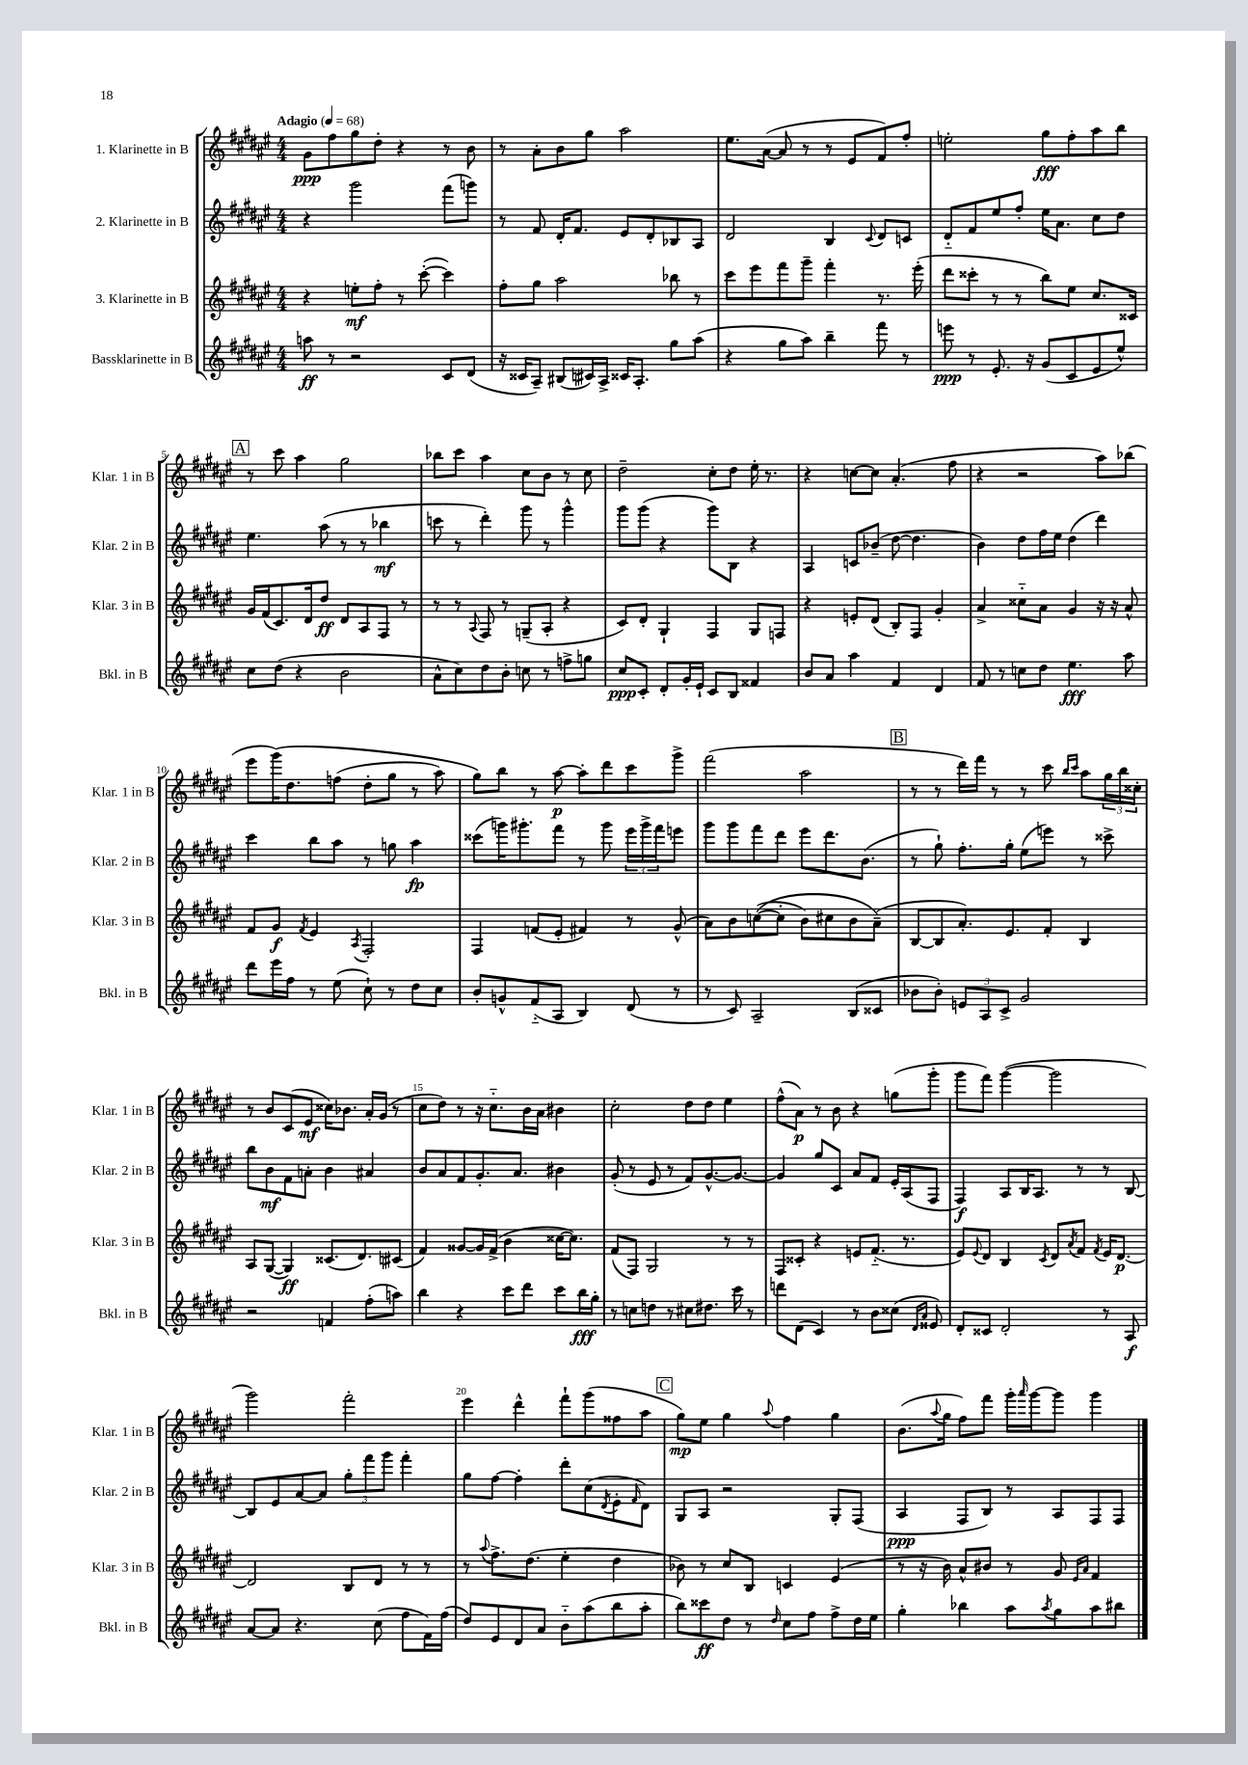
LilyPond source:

<<
\new StaffGroup <<
\new Staff = "s0" \with { instrumentName = "1. Klarinette in B" shortInstrumentName = "Klar. 1 in B" } {
    \clef treble \key fis \major \numericTimeSignature \time 4/4 \tempo "Adagio" 4 = 68
    gis'8\ppp fis''8 gis''8 dis''8-. r4 r8 b'8 |
    r8 ais'8-. b'8 gis''8 ais''2 |
    eis''8. ais'16~( ais'8 r8 r8 eis'8 fis'8) fis''8-. |
    e''2-. gis''8\fff fis''8-. ais''8 b''8 |
    \mark \markup { \box "A" } r8 cis'''8 ais''4 gis''2 |
    bes''8 cis'''8 ais''4 cis''8 b'8 r8 cis''8 |
    dis''2-- cis''8-. dis''8 eis''16-. r8. |
    r4 c''8~ c''8 ais'4.-.( fis''8 |
    r4 r2 ais''8) bes''8( |
    eis'''8 gis'''16)\( dis''8. f''8( dis''8-. gis''8 r8 ais''8) |
    gis''8\) b''8 r8 ais''8~\p ais''8-. dis'''8 cis'''8 gis'''8-> |
    fis'''2( ais''2 |
    \mark \markup { \box "B" } r8 r8 dis'''16) fis'''16 r8 r8 cis'''8 \grace { b''16 cis'''16 } ais''8 \tuplet 3/2 { gis''16 b''16 cisis''16-. } |
    r8 b'8 cis'8( eis'8\mf cisis''16) bes'8. ais'16-. gis'16( r8 |
    cis''8 dis''8) r8 r16 cis''8.-_ b'16 ais'16 bis'4 |
    cis''2-. dis''8 dis''8 eis''4 |
    fis''8-^( ais'8\p) r8 b'8 r4 g''8( gis'''8-. |
    gis'''8 fis'''8) gis'''4~( gis'''2 |
    gis'''2) fis'''2-. |
    eis'''4 dis'''4-^ fis'''8-! gis'''8( fisis''8 ais''8 |
    \mark \markup { \box "C" } gis''8\mp) eis''8 gis''4 \appoggiatura { ais''8 } fis''4 gis''4 |
    b'8.( \appoggiatura { ais''8 } gis''16 fis''8) fis'''8 gis'''16-. \grace { ais'''16 } gis'''16~ gis'''8 gis'''4 \bar "|." |
}
\new Staff = "s1" \with { instrumentName = "2. Klarinette in B" shortInstrumentName = "Klar. 2 in B" } {
    \clef treble \key fis \major \numericTimeSignature \time 4/4
    r4 gis'''2 fis'''8( g'''8) |
    r8 fis'8 dis'16-. fis'8. eis'8 dis'8-. bes8 ais8 |
    dis'2 b4 \appoggiatura { cis'8 } dis'8 c'8 |
    dis'8-_ fis'8 eis''8 fis''8-. eis''16 ais'8. cis''8 dis''8 |
    \mark \markup { \box "A" } eis''4. ais''8( r8 r8 bes''4\mf |
    c'''8 r8 dis'''4-.) gis'''8 r8 gis'''4-^ |
    gis'''8 gis'''8( r4 gis'''8) b8 r4 |
    ais4 c'8 bes'8--( dis''8~ dis''4. |
    b'4) dis''8 fis''16 eis''16 dis''4( dis'''4) |
    cis'''4 b''8 ais''8 r8 g''8 ais''4\fp |
    cisis'''8( g'''16) gis'''8.-. fis'''8 r8 gis'''8 \tuplet 3/2 { eis'''16 gis'''16-> fis'''16 } e'''8 |
    gis'''8 gis'''8 fis'''8 dis'''8 eis'''8 dis'''8. b'8.( |
    \mark \markup { \box "B" } r8 gis''8-!) fis''8.-. gis''16-. eis''8( e'''8) r8 cisis'''8-> |
    b''8 b'8\mf fis'8 a'8-. b'4 ais'4 |
    b'8 ais'8 fis'8 gis'8.-. ais'8. bis'4 |
    gis'8-.( r8 eis'8 r8 fis'8) gis'8.~-^ gis'8.~ |
    gis'4 gis''8 cis'8 ais'8 fis'8 eis'16-. ais16( fis8 |
    fis4\f) ais8 b16 ais8. r8 r8 b8~ |
    b8 eis'8 ais'8~ ais'8 \tuplet 3/2 { gis''8-. fis'''8 gis'''8 } fis'''4-. |
    gis''8 fis''8~ fis''4-. dis'''8-. cis''8( \acciaccatura { dis'8 } eis'8-. \grace { fis'16 } dis'8) |
    \mark \markup { \box "C" } gis8 ais8 r2 gis8-. fis8( |
    ais4\ppp fis8 b8) r8 ais8 fis8 fis8 \bar "|." |
}
\new Staff = "s2" \with { instrumentName = "3. Klarinette in B" shortInstrumentName = "Klar. 3 in B" } {
    \clef treble \key fis \major \numericTimeSignature \time 4/4
    r4 e''8-.\mf fis''8-. r8 cis'''8~-.( cis'''4) |
    fis''8-. gis''8 ais''2 bes''8 r8 |
    cis'''8 eis'''8 fis'''8 gis'''8-- fis'''4-. r8. eis'''16-.( |
    dis'''8 cisis'''8-. r8 r8 b''8) eis''8 cis''8. cisis'16 |
    \mark \markup { \box "A" } gis'16 fis'16( cis'8.) dis'16 dis''8\ff dis'8 ais8 fis8 r8 |
    r8 r8 \appoggiatura { ais8 } fis8 r8 g8--( ais8-. r4 |
    cis'8) dis'8-. gis4-! fis4 gis8 f8 |
    r4 e'8-. dis'8( b8-.) fis8 gis'4-. |
    ais'4-> cisis''8-_ ais'8 gis'4 r16 r16 ais'8-^ |
    fis'8 gis'8\f \acciaccatura { fis'8 } eis'4 \acciaccatura { ais8 } fis2-. |
    fis4 f'8( eis'8-. fis'4) r8 gis'8-^( |
    ais'8) b'8 c''8~(\( c''8-. b'8) cis''8 b'8 ais'8--(\) |
    \mark \markup { \box "B" } b8~ b8 ais'8.-.) eis'8. fis'8-. b4 |
    ais8 gis8~( gis4\ff) cisis'8.( dis'8.) cis'8( |
    fis'4) gisis'8~ gisis'16 fis'16->( b'4 cisis''16~ cisis''8.) |
    fis'8( fis8) gis2 r8 r8 |
    fis8 cisis'8-. r4 e'8 fis'8.-_( r8. |
    eis'8) \appoggiatura { eis'8 } dis'8 b4 \acciaccatura { cis'8 } dis'8 \acciaccatura { ais'8 } fis'8 \acciaccatura { fis'8 } eis'16 dis'8.~\p |
    dis'2 b8 dis'8 r8 r8 |
    r8 \appoggiatura { ais''8 } fis''8.-> dis''8.( eis''4-. dis''4 |
    \mark \markup { \box "C" } bes'8) r8 cis''8 b8 c'4 eis'4( |
    r8 r16 b'16) ais'8-^ bis'8 r8 gis'8 \grace { eis'16 ais'16 } fis'4 \bar "|." |
}
\new Staff = "s3" \with { instrumentName = "Bassklarinette in B" shortInstrumentName = "Bkl. in B" } {
    \clef treble \key fis \major \numericTimeSignature \time 4/4
    a''8\ff r8 r2 cis'8 dis'8( |
    r16 cisis'16 ais8--) bis8( cis'16) ais16-> cisis'16 ais8.-. gis''8 ais''8( |
    r4 gis''8 ais''8) b''4-- fis'''8 r8 |
    e'''8\ppp r8 eis'8.-. r16 gis'8( cis'8 eis'8 eis''8-^) |
    \mark \markup { \box "A" } cis''8 dis''8( r4 b'2 |
    ais'8-^ cis''8) dis''8 b'8-. c''8 r8 f''8-> g''8 |
    cis''8\ppp cis'8-. dis'8-. gis'16-. eis'16-! cis'8 b8 fisis'4 |
    b'8 ais'8 ais''4 fis'4 dis'4 |
    fis'8 r8 c''8 dis''8 eis''4.\fff ais''8 |
    dis'''8 eis'''16 fis''16 r8 eis''8( cis''8-!) r8 dis''8 cis''8 |
    b'8-. g'8-^ fis'8-_( ais8 b4) dis'8( r8 |
    r8 cis'8) ais2-- b8( cisis'8 |
    \mark \markup { \box "B" } bes'8 bes'8-.) \tuplet 3/2 { e'8 ais8 cis'8-> } gis'2 |
    r2 f'4 fis''8-.( a''8) |
    b''4 r4 cis'''8 dis'''8 cis'''8 b''16\fff gis''16-. |
    r8 c''8 d''8 r8 cis''8 dis''8. cis'''16 r8 |
    d'''8 dis'8( cis'4) r8 b'8 cisis''8( \grace { dis'16 ais'16 } eisis'8) |
    dis'8-. cisis'8 dis'2-. r8 ais8\f |
    ais'8~ ais'8 r4. cis''8( fis''8 fis'16) fis''16( |
    dis''8) eis'8 dis'8 ais'8 b'8-_ ais''8( b''8 ais''8-. |
    \mark \markup { \box "C" } b''8) cisis'''8\ff dis''8 r8 \grace { dis''16 } cis''8 fis''8 fis''8-> dis''16 eis''16 |
    gis''4-. bes''4 ais''8 \acciaccatura { ais''8 } gis''8 ais''8 bis''8 \bar "|." |
}
>>
>>
\layout { \context { \Score \override BarNumber.break-visibility = ##(#f #t #t) barNumberVisibility = #(every-nth-bar-number-visible 5) } }
